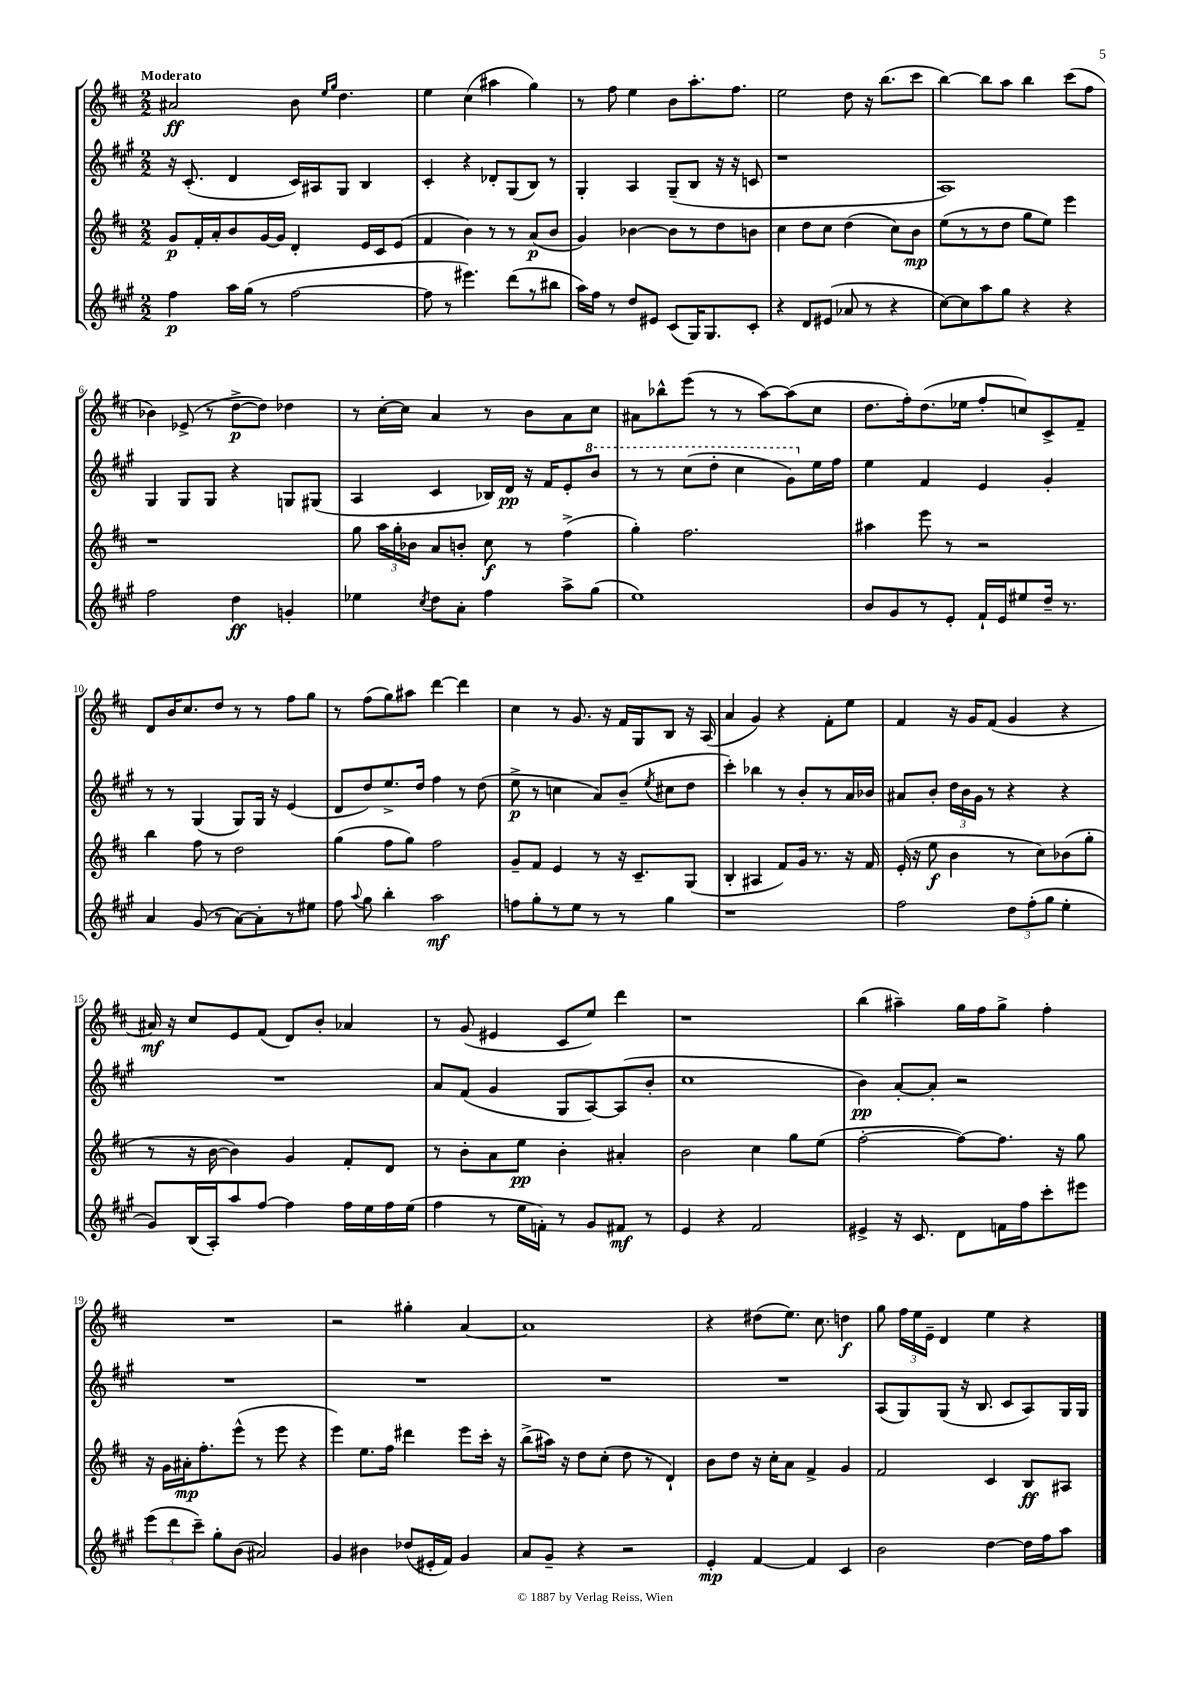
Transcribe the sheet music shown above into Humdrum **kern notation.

**kern	**kern	**kern	**kern
*staff4	*staff3	*staff2	*staff1
*clefG2	*clefG2	*clefG2	*clefG2
*k[f#c#g#]	*k[f#c#]	*k[f#c#g#]	*k[f#c#]
*M2/2	*M2/2	*M2/2	*M2/2
4ff#	8g	16r	2a#
.	.	(8.c#'	.
.	16f#'	.	.
.	16a'	.	.
16aa	8b	4d	.
(16gg#	.	.	.
8r	[16g	.	.
.	16g]	.	.
[2ff#	4d'	16c#)	8b
.	.	16A#	.
.	.	.	16qqee
.	.	.	16qqgg
.	.	8G#	4.dd
.	16e	4B	.
.	16c#	.	.
.	(8e	.	.
=	=	=	=
8ff#]	4f#	4c#'	4ee
8r	.	.	.
4.eee#)	4b)	4r	(4cc#
.	8r	8d-'	4aa#
(8ddd	8r	(8G#	.
8r	(8a	8B)	4gg)
8bb#	8b	8r	.
=	=	=	=
16aa)	4g)	4G#'	8r
16ff#	.	.	.
8r	.	.	8ff#
8dd	[4b-	4A	4ee
8e#	.	.	.
(8c#	8b-]	(8G#~	8b
16G#)	8r	8B	8.aa'
8.G#	.	.	.
.	8dd	16r	.
.	.	16r	8.ff#
8c#'	8b	8c	.
=	=	=	=
4r	4cc#	1r	2ee
8d	8dd	.	.
(8e#	8cc#	.	.
8a-	(4dd	.	8dd
8r	.	.	16r
.	.	.	(8.bb
4r	8cc#)	.	.
.	8b	.	8ccc#
=	=	=	=
[8cc#)	(8ee	1A)	[4bb)
8cc#]	8r	.	.
8aa	8r	.	8bb]
8gg#	8dd	.	8aa
4r	8gg	.	4bb
.	8ee)	.	.
4r	4eee	.	(8ccc#
.	.	.	8ff#
=	=	=	=
2ff#	1r	4G#	4b-)
.	.	8G#	(8e-^
.	.	8G#	8r
4dd	.	4r	[8dd^
.	.	.	8dd])
4g'	.	8G	4dd-
.	.	(8G#	.
=	=	=	=
4ee-	8gg	4A	8r
.	24aa	.	[16cc#'
.	24gg'	.	.
.	.	.	16cc#]
.	24b-	.	.
8qcc#	.	.	.
8dd	8a	4c#	4a
8a'	8b'	.	.
4ff#	8cc#	16B-)	8r
.	.	16d	.
.	8r	16r	8b
.	.	16f#	.
8aa^	(4ff#^	8e'	8a
(8gg#	.	8bb	8cc#
=	=	=	=
1ee)	4gg')	8r	8a#
.	.	8r	8bb-^^
.	2.ff#	(8ccc#	(8eee
.	.	8ddd'	8r
.	.	4ccc#	8r
.	.	.	[8aa)
.	.	8gg#)	(8aa]
.	.	16ee	8cc#
.	.	16ff#	.
=	=	=	=
8b	4aa#	4ee	8.dd
8g#	.	.	.
.	.	.	16ff#')
8r	8eee	4f#	(8.dd
8e'	8r	.	.
.	.	.	16ee-
16f#`	2r	4e	8ff#'
16e	.	.	.
8ee#	.	.	8cc)
16dd~	.	4g#'	8c#^
8.r	.	.	.
.	.	.	8f#~
=	=	=	=
4a	4bb	8r	8d
.	.	8r	16b
.	.	.	8.cc#
(8g#	8ff#	(4G#	.
8r	8r	.	8dd
[8a)	2dd	8G#)	8r
8a']	.	16G#	8r
.	.	16r	.
8r	.	(4e	8ff#
8ee#	.	.	8gg
=	=	=	=
8ff#	(4gg	8d	8r
8qqaa	.	.	.
8gg#	.	8dd)	(8ff#
4bb'	8ff#	8.ee^	8gg)
.	8gg)	.	8aa#
.	.	16dd	.
2aa	2ff#	4ff#	[4ddd
.	.	8r	4ddd]
.	.	(8dd	.
=	=	=	=
8ff	8g~	8ee^	4cc#
8gg#'	8f#	8r	.
8r	4e	4cc	8r
8ee	.	.	8.g
8r	8r	8a)	.
.	.	.	16r
8r	16r	(8b~	16f#
.	8.c#~	.	16G
.	.	8qee	.
4gg#	.	8cc#	8B
.	(8G	8dd	16r
.	.	.	(16A
=	=	=	=
1r	4B'	4ccc#')	4a
.	4A#	4bb-	4g)
.	8f#)	8r	4r
.	16g	8b'	.
.	8.r	.	.
.	.	8r	8f#'
.	16r	16a	8ee
.	16f#	16b-	.
=	=	=	=
2ff#	(16e'	8a#	4f#
.	16r	.	.
.	8ee	8b'	.
.	4b	24dd	16r
.	.	24b	.
.	.	.	16g
.	.	24g#	.
.	.	8r	(8f#
12dd	8r	4r	4g
(12ff#'	.	.	.
.	8cc#)	.	.
12gg#	.	.	.
4ee'	(8b-	4r	4r
.	8gg'	.	.
=	=	=	=
8g#)	8r	1r	16a#)
.	.	.	16r
(16B	16r	.	8cc#
16A')	[16b	.	.
8aa	4b])	.	8e
[8ff#	.	.	(8f#
4ff#]	4g	.	8d)
.	.	.	8b'
16ff#	8f#'	.	4a-
16ee	.	.	.
16ff#	8d	.	.
(16ee	.	.	.
=	=	=	=
4ff#	8r	8a	8r
.	8b'	(8f#	(8g
8r	8a	4g#	4e#
16ee	8ee	.	.
16f')	.	.	.
8r	4b'	8G#	8c#
8g#	.	[8A)	8ee)
8f#	4a#'	(8A]	4ddd
8r	.	8b'	.
=	=	=	=
4e	2b	1cc#	1r
4r	.	.	.
2f#	4cc#	.	.
.	8gg	.	.
.	(8ee	.	.
=	=	=	=
4e#^	[2ff#'	4b)	(4bb
16r	.	[8a'	4aa#~)
8.c#	.	.	.
.	.	8a']	.
8d	8ff#_)	2r	16gg
.	.	.	16ff#
16f	8.ff#]	.	8gg^
16ff#	.	.	.
8ccc#'	.	.	4ff#'
.	16r	.	.
8eee#	8gg	.	.
=	=	=	=
(12eee	16r	1r	1r
.	16g	.	.
12ddd	.	.	.
.	16a#'	.	.
12ccc#~)	.	.	.
.	8.ff#'	.	.
8gg#'	.	.	.
(8b	(8eee^^	.	.
2a#)	8r	.	.
.	8eee	.	.
.	4r	.	.
=	=	=	=
4g#	4eee)	1r	2r
4b#	8.ee	.	.
.	16ff#	.	.
(8dd-	4ddd#	.	4gg#'
16e#'	.	.	.
16f#)	.	.	.
4g#	8eee	.	[4a
.	16ccc#'	.	.
.	16r	.	.
=	=	=	=
8a	(8bb^	1r	1a]
8g#~	16aa#)	.	.
.	16r	.	.
4r	8dd	.	.
.	(8cc#'	.	.
2r	8dd	.	.
.	8r	.	.
.	4d`)	.	.
=	=	=	=
4e'	8b	1r	4r
.	8dd	.	.
[4f#	16r	.	(8dd#
.	16cc#'	.	.
.	8a	.	8.ee)
4f#]	4f#^	.	.
.	.	.	8.cc#
4c#	4g	.	4dd
=	=	=	=
2b	2f#	(8A	8gg
.	.	8G#)	24ff#
.	.	.	24ee
.	.	.	24e~
.	.	(8G#	4d
.	.	16r	.
.	.	8.B	.
[4dd	4c#	.	4ee
.	.	8c#	.
16dd]	8B	8A)	4r
16ff#	.	.	.
8aa	8A#	16G#	.
.	.	16G#	.
==	==	==	==
*-	*-	*-	*-
